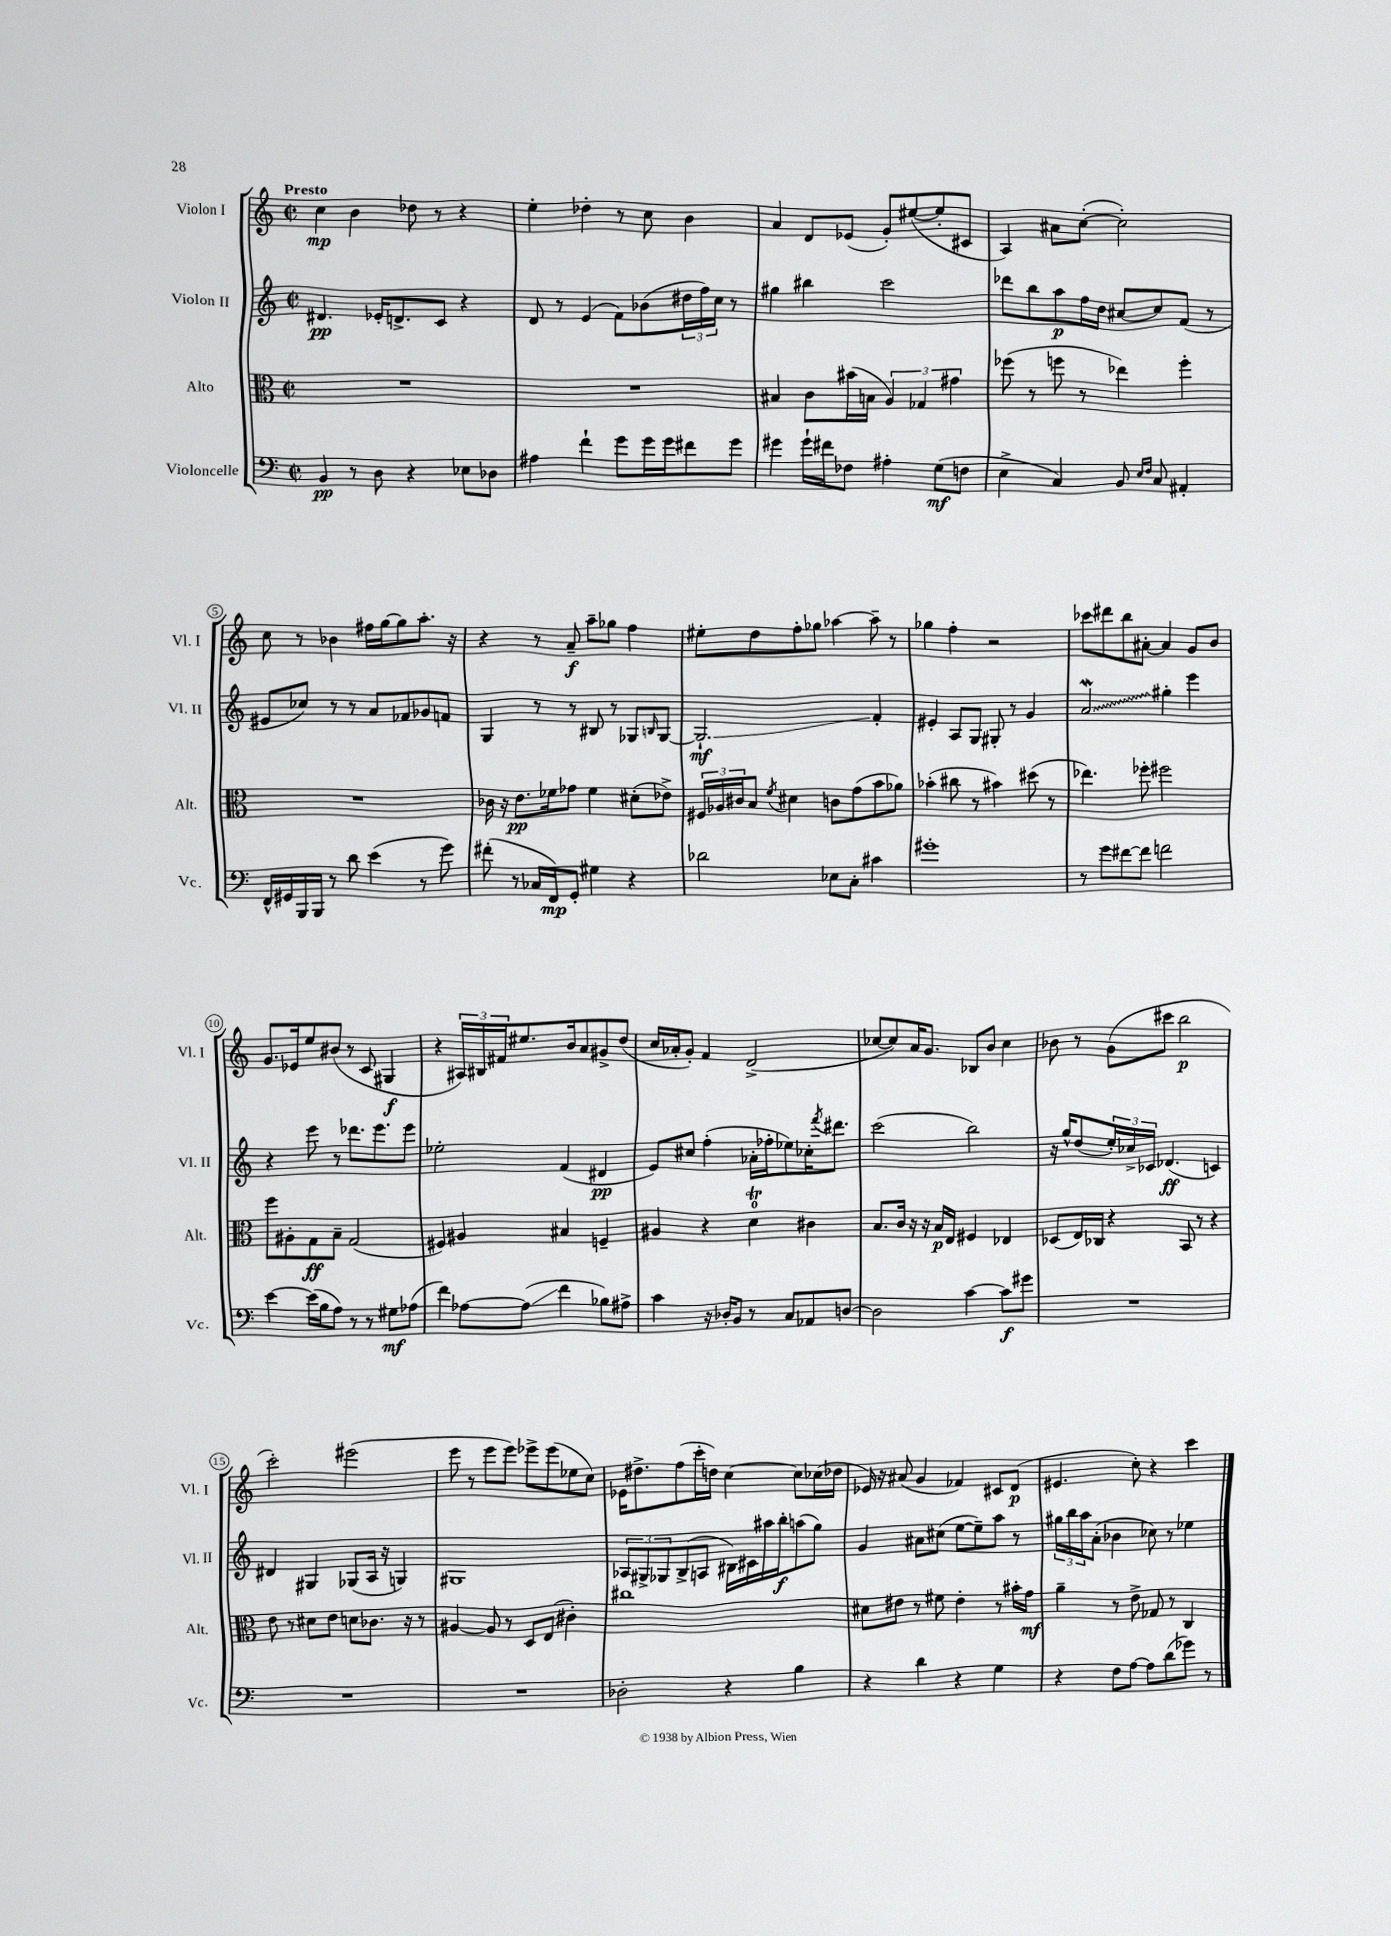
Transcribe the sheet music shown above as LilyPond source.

<<
\new StaffGroup <<
\new Staff = "s0" \with { instrumentName = "Violon I" shortInstrumentName = "Vl. I" } {
    \clef treble \key c \major \defaultTimeSignature \time 2/2 \tempo "Presto"
    c''4\mp b'4 des''8 r8 r4 |
    e''4-. des''4-. r8 c''8 b'4 |
    a'4 d'8 ees'8( g'8-.) eis''8~( eis''8-. cis'8 |
    a4) ais'8 c''8~-.( c''2-.) |
    c''8 r8 bes'4 fis''16 g''16~ g''8 a''8.-. r16 |
    r4 r8 a'8--\f a''8-- ges''8 f''4 |
    eis''8-. d''8 f''8-. ges''8 aes''4~ aes''8-- r8 |
    ges''4 f''4-. r2 |
    ces'''8 dis'''8 b''8 ais'8~-. ais'4 g'8 b'8 |
    g'8. ees'16 e''8 bis'8( r8 c'8 gis4\f |
    r4 \tuplet 3/2 { ais16) bis16 fis'16 } eis''8. b'16 a'8 gis'8-> d''8( |
    c''16 aes'16-. g'8-.) f'4 d'2->( |
    ces''8~ ces''8) a'16 g'8. bes8 b'8 ces''4 |
    bes'8 r8 g'8( cis'''8 b''2\p |
    c'''2-.) eis'''2( |
    e'''8 r8 e'''8 e'''8) ees'''8-> ees'''8( ees''8 c''8) |
    ees'16 dis''8.-> f''8( c'''16-. d''16) c''4~ c''8 ces''16( des''16 |
    ees'16) r16 ais'8( g'4 fes'4) cis'8 d'8\p( |
    eis'4. c''8-.) r4 c'''4 \bar "|." |
}
\new Staff = "s1" \with { instrumentName = "Violon II" shortInstrumentName = "Vl. II" } {
    \clef treble \key c \major \defaultTimeSignature \time 2/2
    dis'4.\pp ees'16-. d'8.-> c'8 r4 |
    d'8 r8 e'4( f'8) bes'8( \tuplet 3/2 { dis''16 f''16) c''16 } r8 |
    gis''4 bis''4 c'''2 |
    des'''8 b''8 a''8\p f''16 d''16 cis''8~ cis''8 f'8( r8 |
    eis'8 ces''8) r8 r8 a'8 fes'8 ges'8 f'8 |
    g4 r8 r8 bis8 r8 ges8 \grace { b16 } ges8~ |
    ges2.-!\glissando\mf f'4-. |
    eis'4-. a8 g8 gis8-. r8 g'4 |
    \once \override Glissando.style = #'zigzag a'2\mordent\glissando gis''4-. e'''4 |
    r4 e'''8 r8 des'''8. e'''8. e'''8 |
    ees''2-. f'4( dis'4\pp |
    e'8) cis''8 f''4-.( aes'16-. fes''16-. ees''8) ces''16-. \acciaccatura { f'''8 } dis'''8. |
    c'''2( b''2) |
    r16 g''16-^ d''8( \tuplet 3/2 { e''16-.) ces''16-> ces'16 } des'4.\ff( c'4) |
    dis'4 gis4 ges8( a16 r16 g4) |
    gis1 |
    \tuplet 3/2 { aes8 gis8-> ges8 } b8->( a8 bis16) cis'16 ais''16 b''16-.\f a''8( g''8) |
    g'4 ais'8 cis''8( e''8~ e''8--) a''8 r8 |
    \tuplet 3/2 { gis''16 b''16 a''16 } a'8-.( bes'4 ces''8) r8 ees''4 \bar "|." |
}
\new Staff = "s2" \with { instrumentName = "Alto" shortInstrumentName = "Alt." } {
    \clef alto \key c \major \defaultTimeSignature \time 2/2
    R1 |
    R1 |
    bis4 c'8 bis'16( b16 \tuplet 3/2 { a4) ges4 gis'4 } |
    fes''8( r8 f''8 r8 ees''4) f''4-. |
    R1 |
    ces'16 r16 e'8.\pp fes'16 ges'8 fes'4 dis'8-.( ees'8->) |
    \tuplet 3/2 { fis16 aes16 cis'16 } b8 \acciaccatura { f'8 } dis'4 c'8 g'8( b'8 aes'8) |
    bes'4-.( cis''8 r8 bis'4) dis''8( r8 |
    ees''4.) fes''8-. fis''2 |
    f''8 ais8-. g8\ff b8-- g2( |
    fis4) ais4 bis4 f4-- |
    ais4 r4 d'4-0\trill cis'4 |
    b8. c'16 r16 r16 b16\p e16 fis4 ees4 |
    des8( e16) ces16 r4 b,8 r8 r4 |
    e'8 r8 dis'8 e'8 d'8 ces'8. r16 r8 |
    ais4~ ais8 r8 d8 e8( cis'4-.) |
    cis''1 |
    dis'8 eis'8 r8 fis'8 eis'4-. r8 bis'16-. g'16\mf |
    a'4-- r8 e'8-> ges8 r8 c4 \bar "|." |
}
\new Staff = "s3" \with { instrumentName = "Violoncelle" shortInstrumentName = "Vc." } {
    \clef bass \key c \major \defaultTimeSignature \time 2/2
    b,4\pp r8 d8 r4 ees8 des8 |
    ais4 f'4-! g'8 g'16 g'16 fis'8 g'8 |
    gis'4 gis'16-! fis'16 fes8 ais4-. g8\mf( f8 |
    e4-> c4) b,8 \grace { e16 f16 } c8 ais,4-. |
    f,16-^ gis,16 b,,16 b,,16 r8 d'8 e'4( r8 g'8) |
    fis'8-.( r8 ces16 f,16\mp) g,8-. gis4 r4 |
    des'2 ees8 c8-. cis'4 |
    gis'1-. |
    r8 g'8 fis'8~ fis'8 f'2 |
    e'4~ e'16( b16 a8) r8 r8 gis8\mf aes8( |
    f'4) aes8~ aes8\glissando( f'4 bes8) ais8-> |
    c'4 r16 des16-. b,8 r8 c8 aes,8 d8~ |
    d2 c'4~ c'8\f gis'8 |
    R1 |
    R1 |
    R1 |
    des2-. r4 b4 |
    r4 d'4 r4 g4 |
    r4 f8 a8~ a8 d'8( ges'8) r8 \bar "|." |
}
>>
>>
\layout { \context { \Score \override BarNumber.stencil = #(make-stencil-circler 0.1 0.3 ly:text-interface::print) } }
